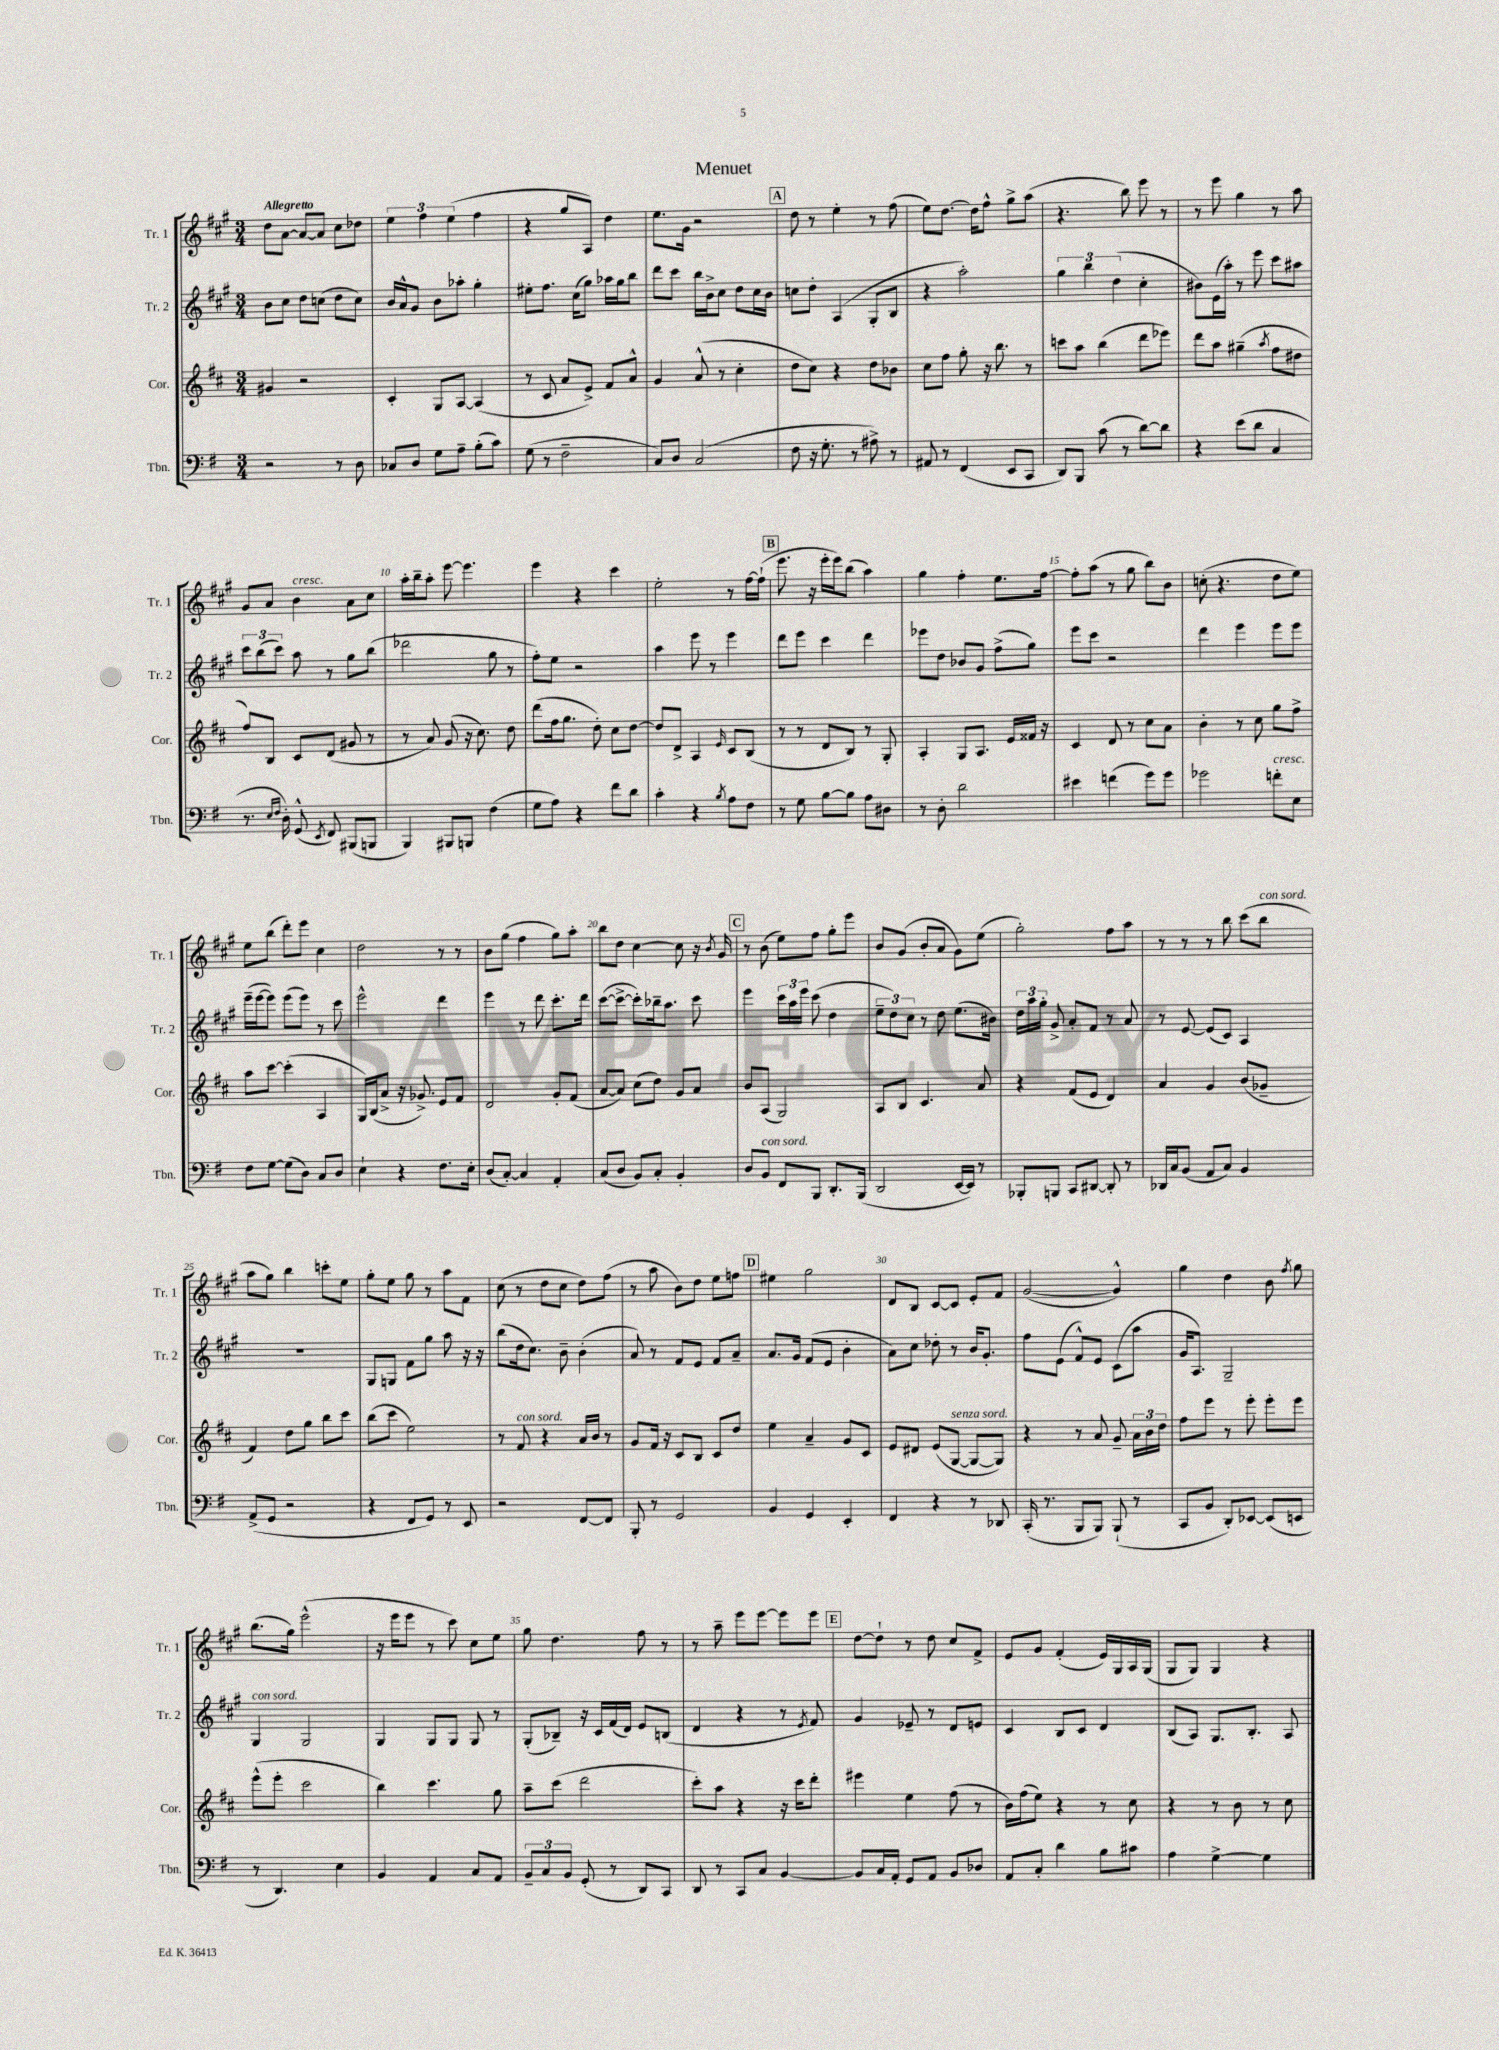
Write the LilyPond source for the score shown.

\header { title = "Menuet" }
<<
\new StaffGroup <<
\new Staff = "s0" \with { instrumentName = "Tr. 1" shortInstrumentName = "Tr. 1" } {
    \clef treble \key a \major \numericTimeSignature \time 3/4 \tempo "Allegretto"
    \autoBeamOff d''8[ a'8]~ a'8[~ a'8] cis''8[ des''8] |
    \tuplet 3/2 { e''4 fis''4 e''4( } fis''4 |
    r4 gis''8[ a8]) d''4 |
    e''8.[ gis'16] r2 |
    \mark \markup { \box "A" } d''8 r8 e''4-. r8 fis''8( |
    e''8[) d''8.]~ d''16[ fis''8]-^ gis''8[-> a''8]( |
    r4. b''8) e'''8 r8 |
    r8 e'''8 gis''4 r8 a''8 |
    gis'8[ a'8] b'4^\markup { \italic "cresc." } a'8[ cis''8] |
    a''16[-. b''16-- a''8]-. e'''8~ e'''4. |
    e'''4 r4 cis'''4 |
    e''2-. r8 fis''16[~ fis''16]-!( |
    \mark \markup { \box "B" } e'''8. r16 e'''16[-. e'''16) b''8]( a''4) |
    gis''4 fis''4-. e''8.[ fis''16]~ |
    fis''8[-. a''8]( r8 gis''8 b''8[) b'8] |
    c''8-.( r4. d''8[ e''8]) |
    e''8[ b''8]( d'''8[-.) e'''8] cis''4 |
    d''2 r8 r8 |
    b'8[ gis''8]( fis''4 gis''8[) a''8]-. |
    b''8[ d''8] cis''4~ cis''8 r16 \acciaccatura { b'8 } gis'16 |
    \mark \markup { \box "C" } r8 b'8( e''8[) fis''8] gis''8[-. e'''8] |
    b'8[ gis'8]( b'8[-. a'8] gis'8[) e''8]( |
    gis''2-.) fis''8[ a''8] |
    r8 r8 r8 b''8 cis'''8[( b''8]^\markup { \italic "con sord." } |
    a''8[ gis''8]) b''4 c'''8[-. e''8] |
    gis''8[-. e''8] gis''8 r8 a''8[ fis'8] |
    cis''8( r8 d''8[ cis''8] d''8[) fis''8]( |
    r8 a''8 b'8[) d''8] e''8[ f''8] |
    \mark \markup { \box "D" } eis''4 gis''2 |
    d'8[ b8] cis'8[~ cis'8] e'8[-. fis'8] |
    gis'2~( gis'4-^) |
    gis''4 d''4 b'8 \acciaccatura { fis''8 } gis''8 |
    b''8.[( gis''16]) e'''2-^( |
    r16 e'''16[ e'''8] r8 cis'''8) cis''8[ e''8] |
    gis''8 d''4. fis''8 r8 |
    r8 a''8-- e'''8[ e'''8]~ e'''8[ e'''8] |
    \mark \markup { \box "E" } d''8[~ d''8]-! r8 d''8 cis''8[ fis'8]-> |
    e'8[ gis'8] fis'4-.( e'16[) gis16 a16 gis16]( |
    gis8[ gis8]) gis4 r4 \bar "|." |
}
\new Staff = "s1" \with { instrumentName = "Tr. 2" shortInstrumentName = "Tr. 2" } {
    \clef treble \key a \major \numericTimeSignature \time 3/4
    \autoBeamOff b'8[ cis''8] d''8[ c''8]( d''8[ c''8]) |
    b'16[ a'16-^ gis'8] b'8[ aes''8]-. gis''4-. |
    eis''8[-. fis''8.] cis''16[( gis''8]) aes''16[ gis''16 b''8] |
    d'''8[ cis'''8] b''16[ b'16-> cis''8] d''8[ cis''16 b'16] |
    \mark \markup { \box "A" } c''8[ d''8]-. a4( gis8[-. b8] |
    r4 a''2-.) |
    \tuplet 3/2 { gis''4 b''4 d''4( } cis''4-. |
    bis'8[) e'16( a''16]-.) r8 e'''8 cis'''8[ ais''8] |
    \tuplet 3/2 { cis'''8[ b''8( cis'''8]) } a''8 r8 gis''8[ b''8]( |
    des'''2 gis''8 r8 |
    fis''8[-.) e''8] r2 |
    a''4 e'''8 r8 e'''4 |
    \mark \markup { \box "B" } d'''8[ e'''8] cis'''4 d'''4 |
    ees'''8[ d''8] bes'8[ gis'8] fis''8[->( gis''8]) |
    e'''8[ cis'''8] r2 |
    d'''4 e'''4 e'''8[ e'''8] |
    e'''16[--( e'''16~ e'''8]) e'''8[( e'''8]) r8 cis'''8 |
    e'''2-^ d'''4 |
    e'''4 r8 d'''8 cis'''8.[-. d'''16] |
    cis'''8[~( cis'''8]~-> cis'''8[-.) bes''16-- a''8.] cis'''8 |
    \mark \markup { \box "C" } e'''4 \tuplet 3/2 { cis'''16[ a''16 e'''16] } cis'''8( d''4 |
    \tuplet 3/2 { e''8[-- d''8) cis''8] } r8 d''8 e''8.[( bis'16]) |
    \tuplet 3/2 { d''16[ a''16 gis''16]-. } gis'8-> a'8[-. fis'8] r8 a'8 |
    r8 e'8~ e'8[( cis'8]) a4 |
    R2. |
    gis8[ g8] fis'8[ gis''8] a''8 r16 r16 |
    b''8[( d''16 cis''8.]) b'8-- b'4-.( |
    a'8) r8 fis'8[ e'8] fis'8[ a'8]-- |
    \mark \markup { \box "D" } a'8.[ gis'16] fis'8[( e'8] b'4-. |
    a'8[) cis''8] des''8-. r8 b'16[ gis'8.]-. |
    fis''8[ e'8]( fis'8[-^) e'8] cis'8[( a''8] |
    gis'16[ a8.]) gis2-- |
    gis4^\markup { \italic "con sord." } gis2 |
    gis4 gis8[ gis8] gis8 r8 |
    gis8[-.( bes8]--) r16 cis'16[ fis'16( d'16]) e'8[ b8]( |
    d'4 r4 r8 \acciaccatura { e'8 } fis'8) |
    \mark \markup { \box "E" } gis'4 ees'8-- r8 d'8[ e'8] |
    cis'4 b8[ cis'8] d'4 |
    b8[( a8]) gis8.[ b8.]-. a8 \bar "|." |
}
\new Staff = "s2" \with { instrumentName = "Cor." shortInstrumentName = "Cor." } {
    \clef treble \key d \major \numericTimeSignature \time 3/4
    \autoBeamOff gis'4 r2 |
    cis'4-. g8[ a8]~ a4( |
    r8 cis'8 a'8[ e'8]->) fis'8[ a'8]-^ |
    g'4 a'8-^( r8 cis''4-. |
    \mark \markup { \box "A" } d''8[ cis''8]) r4 d''8[ bes'8] |
    cis''8[ fis''8] g''8-. r16 b''8. r8 |
    c'''8[ a''8] b''4( d'''8[ ees'''8]) |
    d'''8[ a''8] gis''4--( \acciaccatura { a''8 } fis''8[ dis''8] |
    fis''8[) b8] cis'8[ d'8]( gis'8 r8 |
    r8 a'8) g'8( r16 cis''8.) d''8 |
    d'''8[( fis''16 g''8.] d''8-.) cis''8[ d''8]~ |
    d''8[ d'8]-> a4 \grace { e'16 } cis'8[ b8]( |
    \mark \markup { \box "B" } r8 r8 d'8[ b8]) r8 g8-. |
    a4-. g8[ a8.] e'16[ fisis'16] r16 |
    cis'4 d'8 r8 cis''8[ a'8] |
    b'4-. r8 cis''8 g''8[ fis''8]-> |
    a''8[ cis'''8]~ cis'''4-.( a4 |
    g16[) b16( a'8]-> r16 ges'8.->) e'8[ fis'8] |
    d'2 g'8[-. fis'8]( |
    a'8[~ a'8]) cis''8[( d''8]) g'8[ a'8] |
    \mark \markup { \box "C" } b'8[ a8]( g2) |
    a8[ b8] cis'4. a'8 |
    r4 fis'8[( e'8] d'4) |
    a'4 g'4 b'8[( ges'8]-- |
    fis'4) d''8[ g''8] b''8[ cis'''8] |
    b''8[( cis'''8] e''2) |
    r8 fis'8^\markup { \italic "con sord." } r4 a'16[ b'16] r8 |
    g'8[ fis'16] r16 cis'8[ b8] cis'8[ d''8] |
    \mark \markup { \box "D" } e''4 a'4-- g'8[ cis'8] |
    e'8[ dis'8] e'8[( g8]~^\markup { \italic "senza sord." } g8[~ g8]) |
    r4 r8 a'8 g'8-- \tuplet 3/2 { a'16[ b'16 d''16] } |
    fis''8[ e'''8] r8 e'''8-. e'''8[-. e'''8] |
    e'''8[-^( e'''8]-. cis'''2 |
    b''4) cis'''4. g''8 |
    a''8[-- cis'''8]( d'''2 |
    cis'''8[-.) a''8] r4 r16 cis'''16[ d'''8]-. |
    \mark \markup { \box "E" } eis'''4 e''4 fis''8( r8 |
    b'16[) fis''16( e''8]) r4 r8 cis''8 |
    r4 r8 b'8 r8 cis''8 \bar "|." |
}
\new Staff = "s3" \with { instrumentName = "Tbn." shortInstrumentName = "Tbn." } {
    \clef bass \key g \major \numericTimeSignature \time 3/4
    \autoBeamOff r2 r8 d8 |
    ces8[ d8] g8[ a8]-- b8[-.( c'8]) |
    g8( r8 fis2-- |
    c8[) d8] c2( |
    \mark \markup { \box "A" } fis8 r16 g8.-. r8 ais8->) r8 |
    ais,8 r8 fis,4( e,8[ c,8] |
    d,8[) b,,8] c'8( r8 d'8[~) d'8] |
    r4 e'8[( d'8] c4 |
    r8. \grace { e16[ fis16] } d16-.) g,8-^( \acciaccatura { e,8 } fis,8) bis,,8[( b,,8] |
    b,,4) bis,,8[ b,,8] fis4( |
    g8[ a8]) r4 fis'8[ d'8] |
    c'4-. r4 \acciaccatura { b8 } a8[ fis8] |
    \mark \markup { \box "B" } r8 g8 b8[~ b8] a8[ dis8] |
    r8 d8-. d'2 |
    eis'4 f'4( g'8[) g'8] |
    ges'2 f'8[-.^\markup { \italic "cresc." } e8] |
    fis8[ g8]~ g8[( d8]) c8[ d8] |
    e4-! r4 fis8.[ e16]-. |
    d8[( c8]~-.) c4 a,4-. |
    c8[( d8] b,8[) c8]-. b,4-. |
    \mark \markup { \box "C" } d8[ b,8]^\markup { \italic "con sord." } fis,8[ b,,8] d,8.[-. b,,16]( |
    d,2 e,16[~ e,16]) r8 |
    bes,,8[-. b,,8] c,8[ dis,8]~ dis,8-. r8 |
    des,16[ c16 b,8]( a,8[ c8]) b,4 |
    a,8[->( g,8] r2 |
    r4 fis,8[ g,8]) r8 e,8 |
    r2 fis,8[~ fis,8] |
    b,,8-. r8 g,2 |
    \mark \markup { \box "D" } b,4 g,4 e,4-. |
    fis,4 r4 r8 des,8 |
    c,16-.( r8. b,,8[ b,,8]) b,,8-!( r8 |
    c,8[ b,8] d,8[-.) ees,8]~ ees,8[( e,8] |
    r8 d,4.) e4 |
    b,4 a,4 c8[ a,8] |
    \tuplet 3/2 { b,8[-- c8 b,8] } g,8-.( r8 d,8[) c,8] |
    d,8 r8 c,8[ c8] b,4~ |
    \mark \markup { \box "E" } b,8[ c16 a,16]-. g,8[ a,8] b,8[ des8] |
    a,8[ c8]-. d'4 b8[ cis'8] |
    a4 g4~-> g4 \bar "|." |
}
>>
>>
\layout { \context { \Score \override BarNumber.break-visibility = ##(#f #t #t) barNumberVisibility = #(every-nth-bar-number-visible 5) } }
